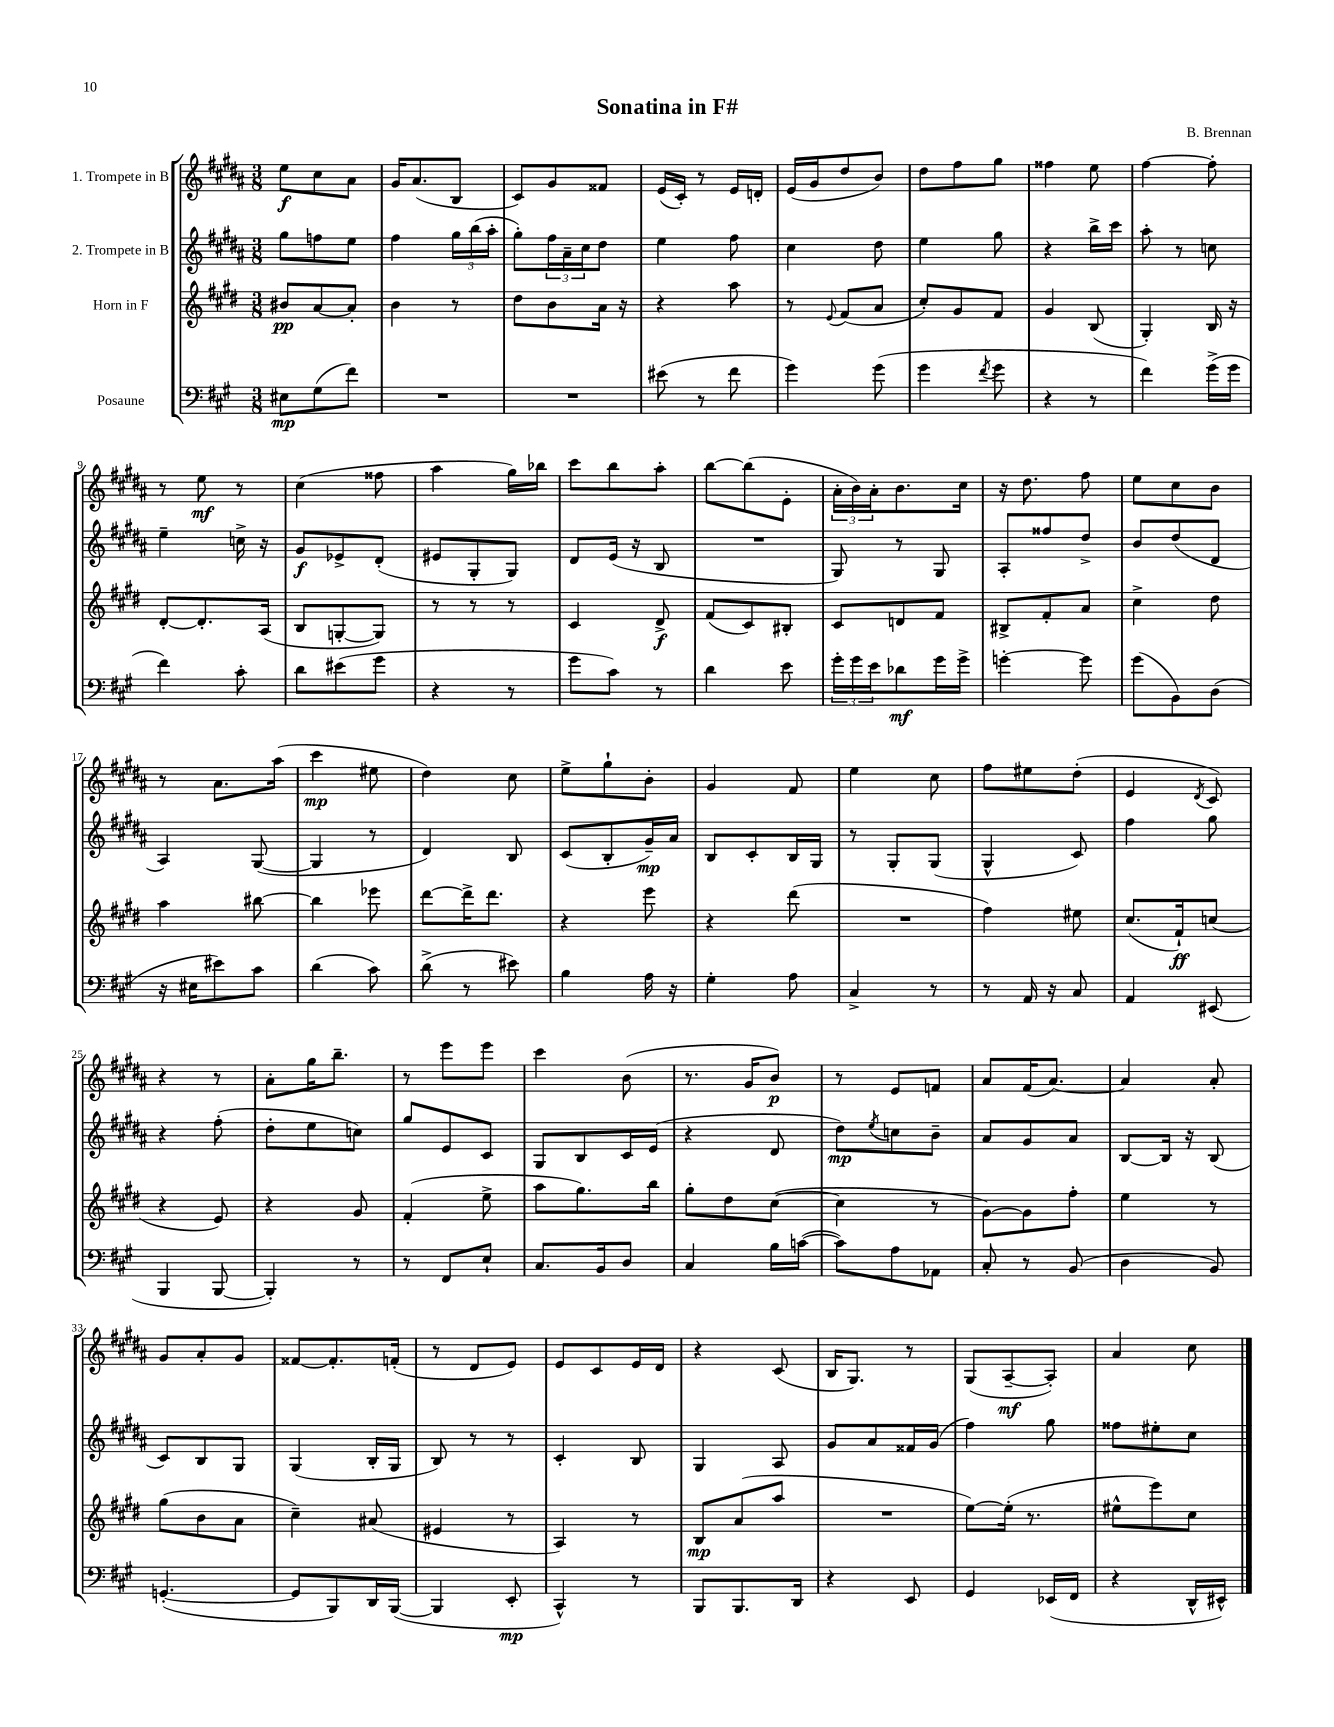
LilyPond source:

\header { title = "Sonatina in F#" composer = "B. Brennan" }
<<
\new StaffGroup <<
\new Staff = "s0" \with { instrumentName = "1. Trompete in B" } {
    \clef treble \key b \major \numericTimeSignature \time 3/8
    e''8\f cis''8 ais'8 |
    gis'16 ais'8.( b8 |
    cis'8) gis'8 fisis'8 |
    e'16( cis'16-.) r8 e'16 d'16-. |
    e'16( gis'16 dis''8 b'8) |
    dis''8 fis''8 gis''8 |
    fisis''4 e''8 |
    fis''4~ fis''8-. |
    r8 e''8\mf r8 |
    cis''4( fisis''8 |
    ais''4 gis''16) bes''16 |
    cis'''8 b''8 ais''8-. |
    b''8~ b''8( e'8-. |
    \tuplet 3/2 { ais'16-. b'16) ais'16-. } b'8. cis''16 |
    r16 dis''8. fis''8 |
    e''8 cis''8 b'8 |
    r8 ais'8. ais''16( |
    cis'''4\mp eis''8 |
    dis''4) cis''8 |
    e''8-> gis''8-! b'8-. |
    gis'4 fis'8 |
    e''4 cis''8 |
    fis''8 eis''8 dis''8-.( |
    e'4 \acciaccatura { dis'8 } cis'8) |
    r4 r8 |
    ais'8-. gis''16 b''8.-- |
    r8 e'''8 e'''8 |
    cis'''4 b'8( |
    r8. gis'16 b'8\p) |
    r8 e'8 f'8 |
    ais'8 fis'16( ais'8.~) |
    ais'4 ais'8-. |
    gis'8 ais'8-. gis'8 |
    fisis'8~ fisis'8.-. f'16-.( |
    r8 dis'8 e'8) |
    e'8 cis'8 e'16 dis'16 |
    r4 cis'8( |
    b16 gis8.) r8 |
    gis8( ais8~--\mf ais8-.) |
    ais'4 cis''8 \bar "|." |
}
\new Staff = "s1" \with { instrumentName = "2. Trompete in B" } {
    \clef treble \key b \major \numericTimeSignature \time 3/8
    gis''8 f''8 e''8 |
    fis''4 \tuplet 3/2 { gis''16 b''16( ais''16-. } |
    gis''8-.) \tuplet 3/2 { fis''16 ais'16-- cis''16 } dis''8 |
    e''4 fis''8 |
    cis''4 dis''8 |
    e''4 gis''8 |
    r4 b''16-> cis'''16 |
    ais''8-. r8 c''8 |
    e''4-- c''16-> r16 |
    gis'8\f ees'8-> dis'8-.( |
    eis'8 gis8-. gis8) |
    dis'8 e'16( r16 b8 |
    R4. |
    gis8) r8 gis8 |
    ais8-. fisis''8 dis''8-> |
    b'8 dis''8( dis'8 |
    ais4) gis8~( |
    gis4 r8 |
    dis'4) b8 |
    cis'8( b8-. gis'16--\mp) ais'16 |
    b8 cis'8-. b16 gis16 |
    r8 gis8-. gis8( |
    gis4-^ cis'8) |
    fis''4 gis''8 |
    r4 fis''8-.( |
    dis''8-. e''8 c''8) |
    gis''8 e'8 cis'8 |
    gis8 b8 cis'16 e'16( |
    r4 dis'8 |
    dis''8\mp) \acciaccatura { e''8 } c''8 b'8-- |
    ais'8 gis'8 ais'8 |
    b8~ b16 r16 b8( |
    cis'8) b8 gis8 |
    gis4( b16-. gis16 |
    b8) r8 r8 |
    cis'4-. b8 |
    gis4 ais8 |
    gis'8 ais'8 fisis'16 gis'16( |
    fis''4) gis''8 |
    fisis''8 eis''8-. cis''8 \bar "|." |
}
\new Staff = "s2" \with { instrumentName = "Horn in F" } {
    \clef treble \key e \major \numericTimeSignature \time 3/8
    bis'8\pp a'8~ a'8-. |
    b'4 r8 |
    dis''8 b'8 a'16 r16 |
    r4 a''8 |
    r8 \appoggiatura { e'8 } fis'8( a'8 |
    cis''8-.) gis'8 fis'8 |
    gis'4 b8( |
    gis4-.) b16 r16 |
    dis'8~-. dis'8.-. a16( |
    b8 g8~-. g8) |
    r8 r8 r8 |
    cis'4 dis'8->\f |
    fis'8( cis'8) bis8-. |
    cis'8 d'8 fis'8 |
    bis8-> fis'8-. a'8 |
    cis''4-> dis''8 |
    a''4 bis''8~ |
    bis''4 ees'''8 |
    dis'''8~ dis'''16-> dis'''8. |
    r4 e'''8 |
    r4 dis'''8( |
    R4. |
    fis''4) eis''8 |
    cis''8.( fis'16-!\ff) c''8( |
    r4 e'8) |
    r4 gis'8 |
    fis'4-.( e''8-> |
    a''8 gis''8.) b''16 |
    gis''8-. dis''8 cis''8~( |
    cis''4 r8 |
    gis'8~) gis'8 fis''8-. |
    e''4 r8 |
    gis''8( b'8 a'8 |
    cis''4--) ais'8( |
    eis'4 r8 |
    a4) r8 |
    b8\mp a'8( a''8 |
    R4. |
    e''8~) e''16-.( r8. |
    eis''8-^ e'''8) cis''8 \bar "|." |
}
\new Staff = "s3" \with { instrumentName = "Posaune" } {
    \clef bass \key a \major \numericTimeSignature \time 3/8
    eis8\mp gis8( fis'8) |
    R4. |
    R4. |
    eis'8( r8 fis'8 |
    gis'4) gis'8( |
    gis'4 \acciaccatura { fis'8 } gis'8 |
    r4 r8 |
    fis'4) gis'16->( gis'16 |
    fis'4) cis'8-. |
    d'8 eis'8( gis'8 |
    r4 r8 |
    gis'8 cis'8) r8 |
    d'4 e'8 |
    \tuplet 3/2 { gis'16-. gis'16 e'16 } des'8\mf gis'16 gis'16-> |
    g'4~-. g'8 |
    gis'8( b,8) d8( |
    r16 eis16 eis'8) cis'8 |
    d'4( cis'8) |
    d'8->( r8 eis'8) |
    b4 a16 r16 |
    gis4-. a8 |
    cis4-> r8 |
    r8 a,16 r16 cis8 |
    a,4 eis,8( |
    b,,4 b,,8~ |
    b,,4-.) r8 |
    r8 fis,8 e8-! |
    cis8. b,16 d8 |
    cis4 b16 c'16~( |
    c'8) a8 aes,8 |
    cis8-. r8 b,8( |
    d4 b,8) |
    g,4.~-.( |
    g,8 b,,8) d,16 b,,16~( |
    b,,4 e,8-.\mp |
    cis,4-^) r8 |
    b,,8 b,,8. d,16 |
    r4 e,8 |
    gis,4 ees,16( fis,16 |
    r4 d,16-^ eis,16-^) \bar "|." |
}
>>
>>
